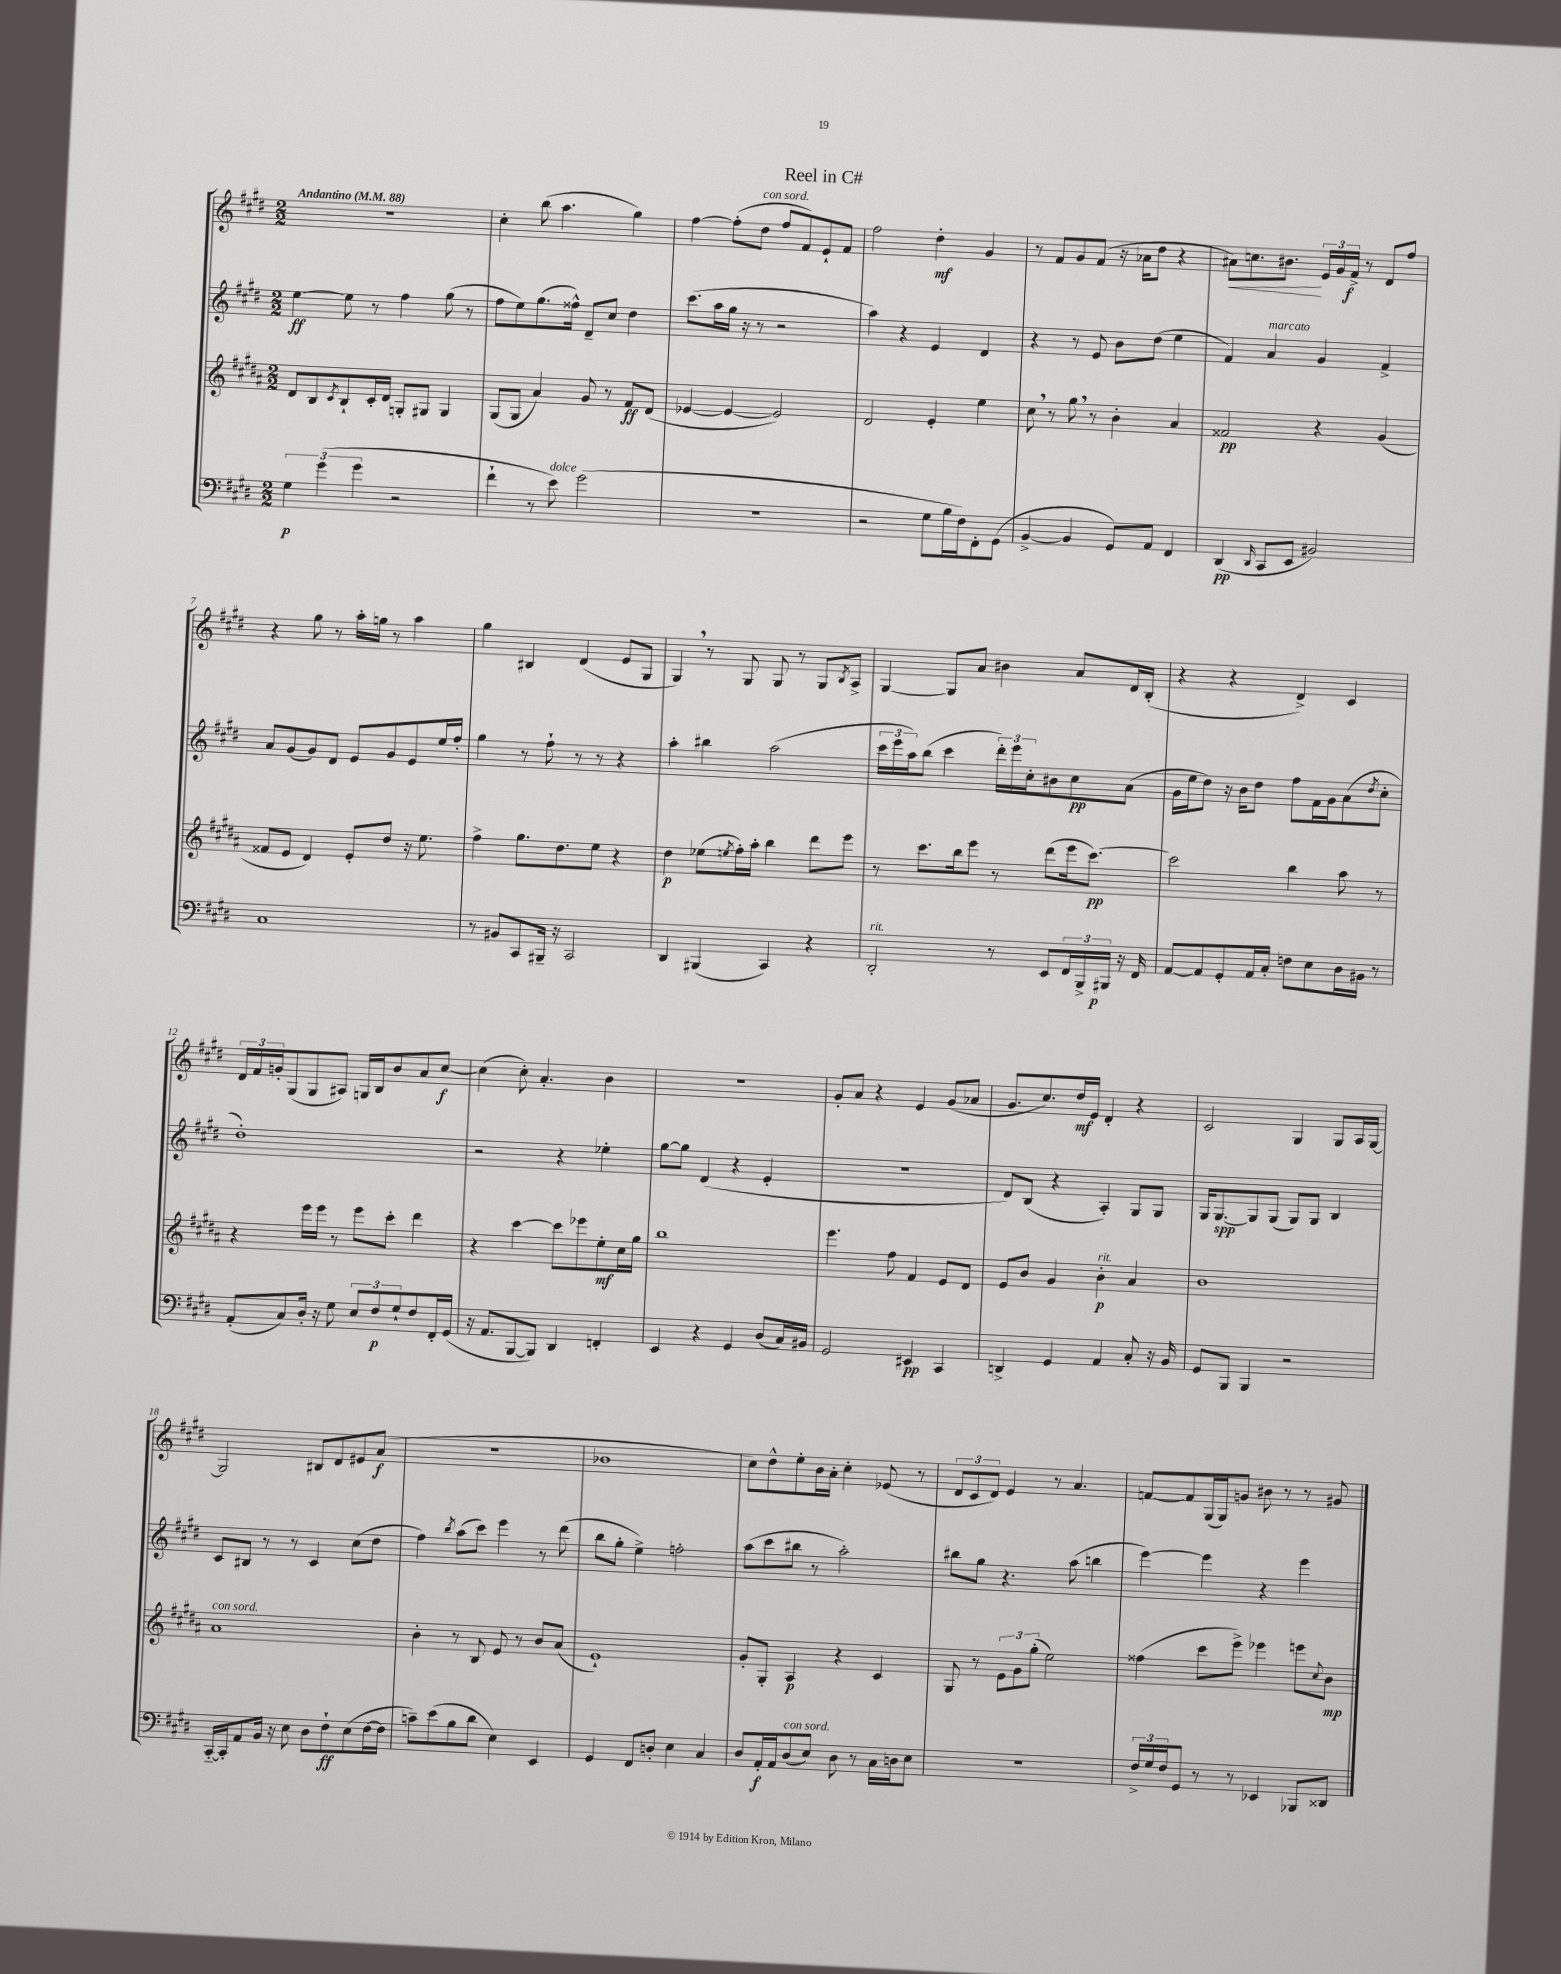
\header { title = "Reel in C#" }
<<
\new StaffGroup <<
\new Staff = "s0" {
    \clef treble \key e \major \numericTimeSignature \time 2/2 \tempo "Andantino" 4 = 88
    R1 |
    cis''4-. b''8( a''4. gis''4) |
    fis''4~ fis''8-.( dis''8^\markup { \italic "con sord." } fis''8 fis'8) e'8-! fis'8 |
    fis''2 dis''4-.\mf gis'4 |
    r8 fis'8 gis'8 fis'8( r16 aes'16 dis''8 r4 |
    ais'8\<) c''8. bis'8.\! \tuplet 3/2 { e'16 gis'16 fis'16->\f } r8 dis'8 fis''8 |
    r4 gis''8 r8 a''16-. g''16 r8 a''4 |
    gis''4 bis4 dis'4( e'8 gis8 |
    gis4) \breathe r8 gis8 gis8 r8 gis8 \acciaccatura { b8 } a8-> |
    gis4~ gis8 a'8 bis'4 a'8 dis'16 b16-.( |
    r4 r4 dis'4->) cis'4 |
    \tuplet 3/2 { dis'16 fis'16 g'16-. } gis8( gis8 ais8) g16 b16 b'8 a'8 cis''8~\f |
    cis''4( cis''8-.) a'4.-. b'4 |
    R1 |
    gis'8-. a'8 r4 e'4 gis'8( aes'8 |
    gis'8. cis''8.) dis''16\mf e'16 dis'4-. r4 |
    cis'2 gis4 gis8 a16 gis16~ |
    gis2 bis8 dis'8 eis'8 a'8\f( |
    R1 |
    bes'1 |
    cis''8) dis''8-^ e''8-. b'16 a'16-. cis''4-. ees'8( r8 |
    \tuplet 3/2 { dis'8 cis'8 dis'8) } e'4 r8 a'4. |
    f'8~ f'8 gis16( gis16) g'8 bis'8 r8 r8 gis'8 \bar "|." |
}
\new Staff = "s1" {
    \clef treble \key e \major \numericTimeSignature \time 2/2
    e''4~\ff e''8 r8 fis''4 gis''8( r8 |
    fis''8 e''8) gis''8.( fisis''16-^) dis'8-- cis''8 dis''4 |
    cis'''8.( a''16 gis''16 r16 r8 r2 |
    a''4) r4 e'4 dis'4 |
    r4 r8 e'8 b'8 dis''8( e''4 |
    fis'4) a'4^\markup { \italic "marcato" } gis'4 fis'4-> |
    a'8 gis'8( gis'8) dis'8 e'8 gis'8 e'8 e''16 fis''16-. |
    gis''4 r8 fis''8-! r8 r8 r4 |
    a''4-. bis''4 a''2( |
    \tuplet 3/2 { cis'''16 e'''16 a''16) } b''8( cis'''4 \tuplet 3/2 { dis'''16-.) e'''16 cis''16-. } bis'8 cis''8\pp a'8( |
    gis'16 e''16 dis''8) r16 b'16 dis''8 fis''8 fis'16 gis'16 a'8( \acciaccatura { dis''8 } cis''8-. |
    dis''1-.) |
    r2 r4 ees''4-. |
    gis''8~ gis''8 dis'4( r4 e'4-. |
    r1 |
    dis'8) b8( r4 a4-.) gis8 gis8 |
    gis16 gis8.~\spp gis8 gis8( gis8) gis8 b4 |
    cis'8 bis8 r8 r8 cis'4 cis''8( dis''8 |
    fis''4) \acciaccatura { b''8 } a''8( cis'''8) e'''4 r8 dis'''8( |
    b''8 gis''8-. e''4->) f''2-. |
    a''8( cis'''8 bis''8 r8 a''2-.) |
    bis''8 gis''8 r4. a''8( b''4 |
    e'''4~) e'''4 r4 e'''4 \bar "|." |
}
\new Staff = "s2" {
    \clef treble \key b \major \numericTimeSignature \time 2/2
    dis'8 b8 \acciaccatura { cis'8 } b8-! cis'16-. dis'16 g8-. gis8 gis4 |
    gis8( gis8 ais'4) gis'8 r8 fis'8\ff dis'8( |
    ees'4~ ees'4~ ees'2) |
    dis'2 e'4-. e''4 |
    cis''8 \breathe r8 gis''8 \breathe r8 b'4-. ais'4 |
    fisis'2\pp r4 gis'4( |
    fisis'8 e'8 dis'4) e'8-. dis''8 r16 e''8. |
    fis''4-> gis''8. dis''8. e''8 r4 |
    dis''4\p ees''8( \acciaccatura { e''8 } fis''16-.) ais''16-. b''4 dis'''8 e'''8 |
    r8 cis'''8. b''16 e'''8 r8 dis'''8( e'''16 cis'''8.~\pp) |
    cis'''2 b''4 ais''8 r8 |
    r4 e'''16 e'''16 r8 e'''8 cis'''8-. dis'''4 |
    r4 cis'''4~ cis'''8 ees'''8 e''8-.\mf cis''16 gis''16 |
    b''1 |
    e'''4. fis''8 fis'4 e'8 dis'8 |
    e'8 b'8 gis'4 b'4-.\p^\markup { \italic "rit." } ais'4 |
    b'1 |
    ais'1^\markup { \italic "con sord." } |
    b'4-. r8 b8 e'8 r8 b'8 ais'8( |
    e'1-!) |
    gis'8-. gis8-. ais4\p r4 cis'4 |
    gis8 r8 \tuplet 3/2 { e'8 gis'8 gis''8-.( } e''2) |
    fisis''4( cis'''8 e'''8->) ees'''4 e'''8 \appoggiatura { cis''8 } b'8\mp \bar "|." |
}
\new Staff = "s3" {
    \clef bass \key e \major \numericTimeSignature \time 2/2
    \tuplet 3/2 { gis4\p gis'4( gis'4 } r2 |
    fis'4-! r8 e'8^\markup { \italic "dolce" }) gis'2( |
    R1 |
    r2 gis8 b16 fis16) fis,8-. gis,8( |
    b,4~-> b,4 gis,8) a,8 fis,4 |
    dis,4\pp( \grace { dis,16 } cis,8 e,8 bis,2) |
    cis1 |
    r8 bis,8 cis,8 bis,,16-- r16 cis,2 |
    dis,4 bis,,4( cis,4) r4 |
    dis,2-.^\markup { \italic "rit." } r8 e,8 \tuplet 3/2 { fis,16 b,,16-> bis,,16\p } r16 fis,16 |
    a,8~ a,8 gis,8-. a,16 cis16-. f8 e8 dis16 bis,16 r8 |
    a,8-.( cis8) dis16-. r16 gis8 \tuplet 3/2 { e8 fis8\p gis8-! } fis8 fis,16-. gis,16( |
    r16 a,8. b,,8~ b,,8) dis,4 f,4-. |
    e,4 r4 gis,4 dis8( cis16) bis,16 |
    gis,2 eis,4\pp cis,4 |
    d,4-> gis,4 a,4 cis8-. r16 b,16 |
    gis,8 b,,8 b,,4 r2 |
    cis,16~-_ cis,16-. a,8 b,16 r16 e8 dis8 fis8-!\ff e8( fis16~ fis16 |
    c'8--) e'8( b8 dis'8 e4) e,4 |
    gis,4 fis,8 d8-. e4 cis4 |
    dis8 a,16-.\f a,16 dis8^\markup { \italic "con sord." }( e8) dis8 r8 cis16 d16 e8 |
    R1 |
    \tuplet 3/2 { fis16-> gis16 fis16 } gis,8 r8 r8 ees,4 bes,,8 disis,8 \bar "|." |
}
>>
>>
